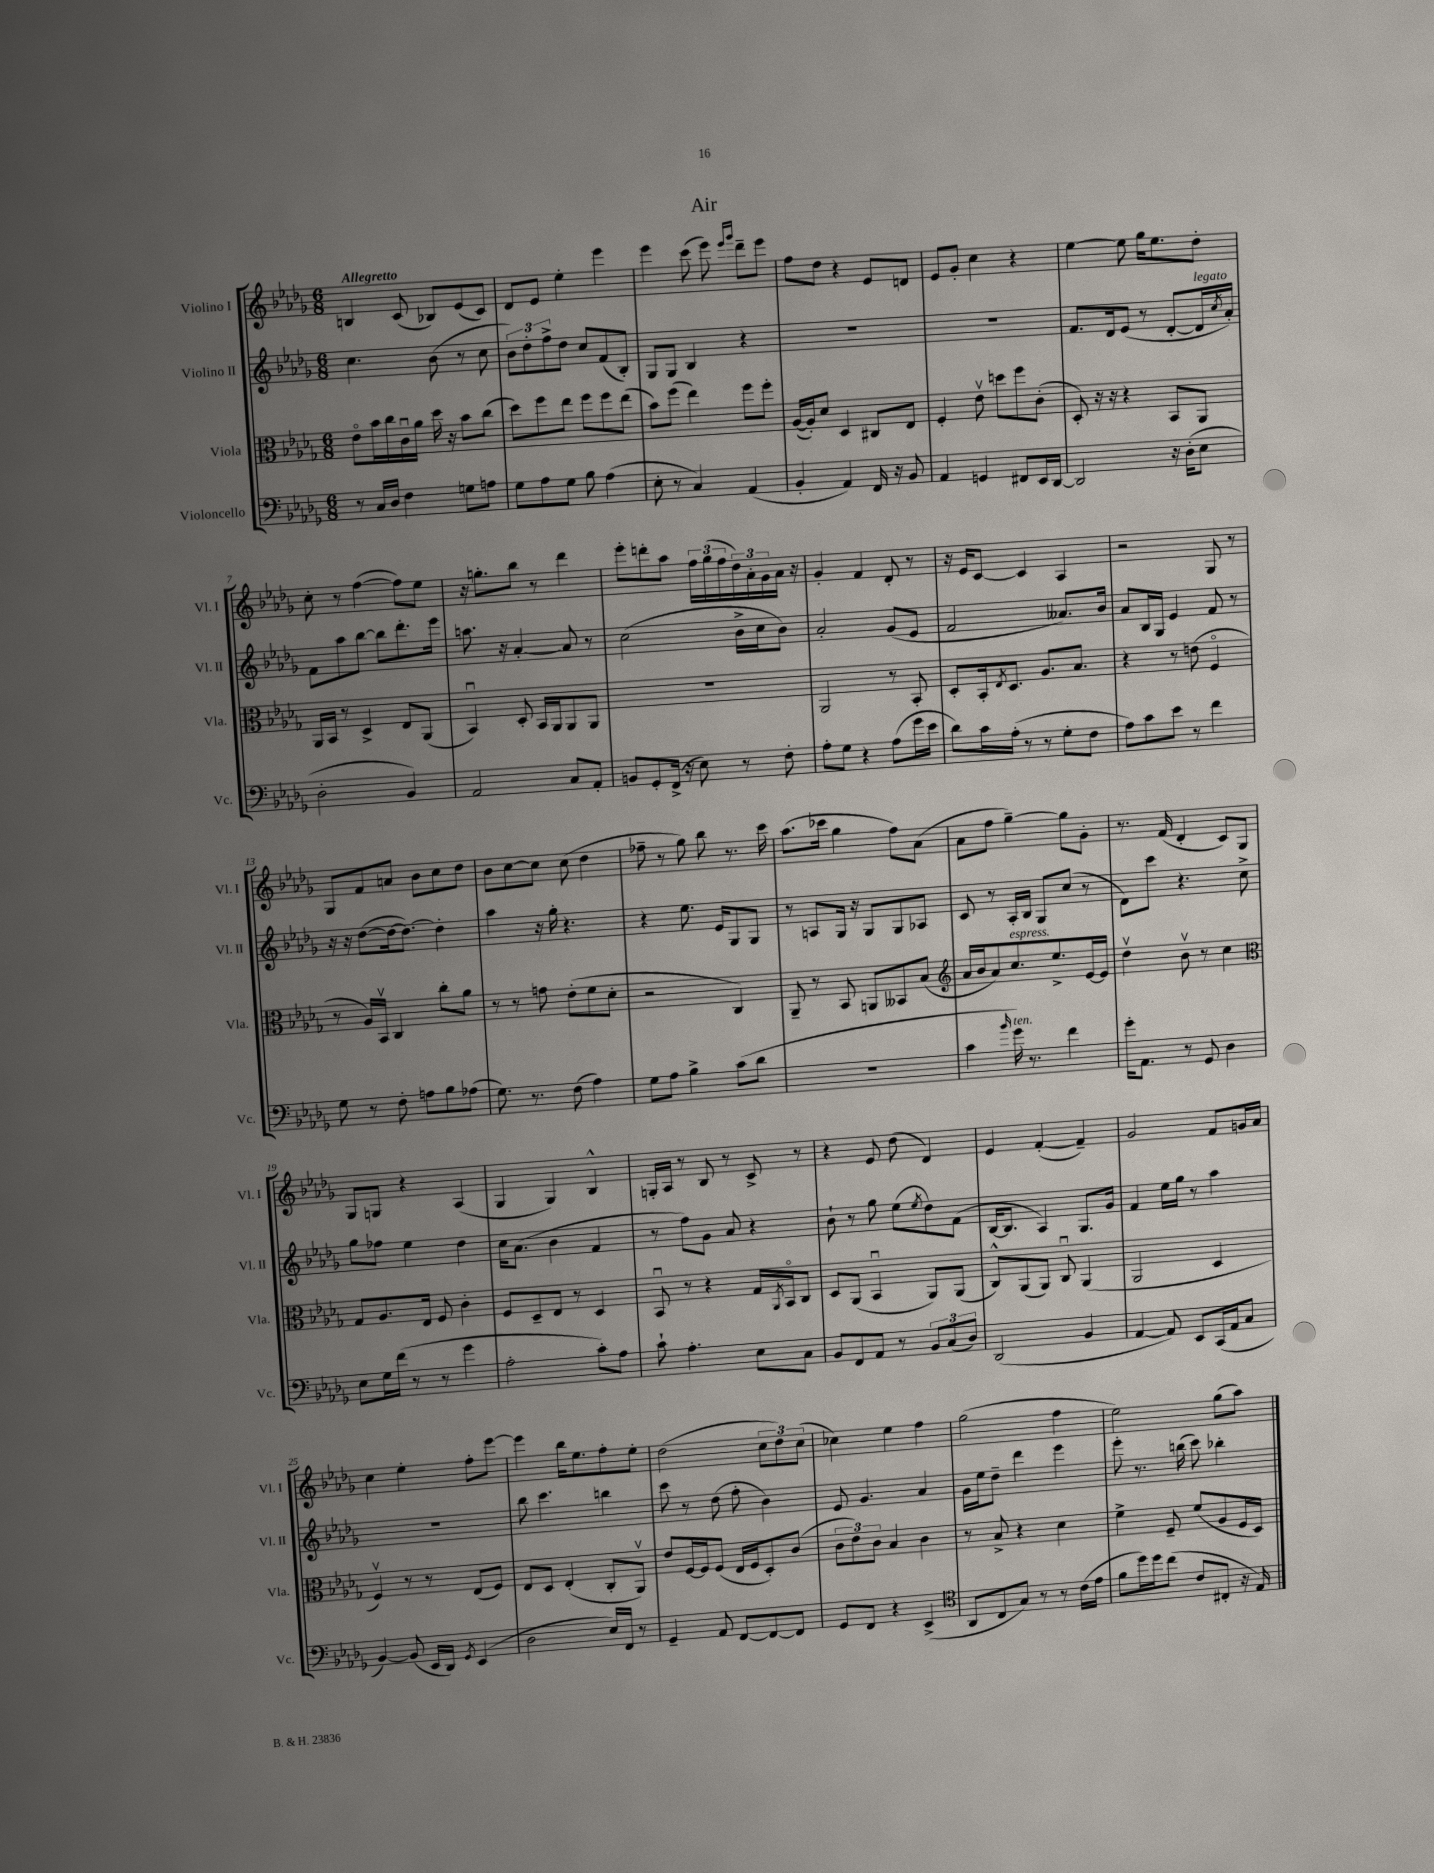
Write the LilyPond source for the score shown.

\header { title = "Air" }
<<
\new StaffGroup <<
\new Staff = "s0" \with { instrumentName = "Violino I" shortInstrumentName = "Vl. I" } {
    \clef treble \key des \major \numericTimeSignature \time 6/8 \tempo "Allegretto"
    b4 c'8( bes8) ees'8( c'8) |
    des'8 ees'8 ees''4-. ees'''4 |
    ees'''4 c'''8( ees'''8) \grace { ees'''16 ges'''16 } des'''8-- ees'''8 |
    f''8 des''8 r4 ees'8 d'8 |
    ees'8 ges'8-. c''4 r4 |
    ees''4~ ees''8 ges''16 ees''8. des''8-. |
    c''8-. r8 f''4~( f''8) ees''8 |
    r16 g''8.-. bes''8 r8 des'''4 |
    ees'''8-. d'''8-. aes''8 \tuplet 3/2 { f''16 ges''16( f''16 } \tuplet 3/2 { des''16) aes'16-. ges'16 } aes'16 r16 |
    ges'4-. f'4 des'8-. r8 |
    r16 ees'16 c'8~ c'4 aes4 |
    r2 ges8 r8 |
    ges8 f'8 a'8 bes'8 c''8 des''8 |
    bes'8 c''8~ c''8 c''8( des''4 |
    fes''8-- r8 ges''8) bes''8 r8. c'''16 |
    aes''8.( ces'''16 ges''4 f''8) aes'8( |
    aes'8 f''8 ges''4~--) ges''8 ges'8-. |
    r8. f'16( des'4-. c'8) ges8 |
    ges8 g8 r4 aes4( |
    ges4 ges4) bes4-^ |
    g16-. aes16 r8 bes8 r8 c'8-> r8 |
    r4 ees'8 des''8( des'4) |
    ees'4 f'4~-.( f'4--) |
    ges'2 f'8 g'16 aes'16 |
    c''4 ees''4-. f''8-. ees'''8~ |
    ees'''4 bes''16 ees''8. f''8-. ees''8-. |
    des''2( \tuplet 3/2 { c''8 des''8) c''8( } |
    ces''4) ees''4 f''4 |
    ges''2( f''4 |
    ees''2) ges''8( aes''8) \bar "|." |
}
\new Staff = "s1" \with { instrumentName = "Violino II" shortInstrumentName = "Vl. II" } {
    \clef treble \key des \major \numericTimeSignature \time 6/8
    c''4. bes'8( r8 c''8 |
    \tuplet 3/2 { bes'8) des''8-. f''8-> } des''8 c''8 f'8( bes8-.) |
    ges8 ges8 bes4 r4 |
    R2. |
    R2. |
    f'8. des'16 ees'8( r8 des'8~-. des'16^\markup { \italic "legato" } \acciaccatura { c''8 } aes'16-.) |
    f'8 aes''8 bes''8~ bes''8 des'''8.-. ees'''16 |
    a''8. r16 aes'4~-. aes'8 r8 |
    c''2( bes'16-> c''16 bes'8) |
    aes'2-. ges'8( ees'8 |
    f'2 aeses'8.) bes'16 |
    aes'8 bes16 ges16 ees'4 f'8 r8 |
    r16 r16 des''8~( des''16~ des''8.~) des''4-. |
    aes''4 r16 ges''16-. r4. |
    r4 ees''8. ees'16 ges8 ges8 |
    r8 a8 ges16 r16 ges8 ges8 aes8 |
    c'8 r8 aes16-. bes16 ges8 c''8( r8 |
    des'8) c'''8 r4. c''8-> |
    ges''8 fes''8 ees''4 des''4 |
    c''16 aes'8.( bes'4 f'4 |
    r8 f''8) ges'8 aes'8 r4 |
    bes'8-! r8 ges''8 ees''8( \acciaccatura { ees''8 } des''8) f'8( |
    bes16~ bes8. aes4) ges8. ges'16 |
    f'4 ees''16 ges''16 r8 aes''4 |
    R2. |
    bes''8 c'''4. b''4 |
    c'''8 r8 des''8( f''8-. bes'4) |
    ees'8 ges'4. aes'4 |
    ges'16 ees''16 des''8-- des'''4 ees'''4 |
    ees'''8-. r8. b''16( c'''8) bes''4-. \bar "|." |
}
\new Staff = "s2" \with { instrumentName = "Viola" shortInstrumentName = "Vla." } {
    \clef alto \key des \major \numericTimeSignature \time 6/8
    ees'8\flageolet bes'16 c''16 c'16\downbow aes'16 des''16 r16 bes'8 c''8( |
    des''8) f''8 ees''8 f''8 f''8 ees''8( |
    bes'8) f''8( ees''4) f''8 f''8-. |
    aes16~( aes16-.) des'8 des4 cis8 ees8 |
    f4-. ees'8\upbow d''8 f''8 c'8-.( |
    des8-.) r16 r16 r4 bes,8 aes,8 |
    aes,16 bes,16 r8 des4-> ees8 aes,8( |
    bes,4\downbow) des8-. bes,16 aes,16 aes,8 aes,8 |
    R2. |
    aes,2 r8 bes,8-. |
    des8-. bes,16-. \acciaccatura { ees8 } des8. aes8. bes8. |
    r4 r8 e'8( f4\flageolet |
    r8 aes16) bes,16\upbow c4 c''8-. aes'8 |
    r8 r8 g'8 ees'8-.( f'8 des'8-. |
    r2 c4) |
    aes,8-- r8 bes,8 a,8 beses,8 bes8( |
    \clef treble aes'16 bes'16 aes'8) c''8.^\markup { \italic "espress." } ees''8.-> ees'16~ ees'16 |
    des''4\upbow bes'8\upbow r8 c''4 |
    \clef alto ges8 aes8. ees16 f8 c'4-. |
    f8 des8-- ees8 r8 des4 |
    bes,8\downbow r8 r4 ges16 \acciaccatura { aes,8 } bes,16\flageolet c8 |
    des8 aes,8( bes,4\downbow aes,8) aes,8( |
    c8-^) aes,8( aes,8) c8\downbow aes,4( |
    aes,2 des4 |
    f4\upbow) r8 r8 ees8( f8) |
    ees8 des8 ees4-.( c8-. aes,8\upbow) |
    ees'8 f16~ f16 f8( ees16 f16 des8-.) c'8( |
    \tuplet 3/2 { c'8 ees'8) c'8 } bes4 c'4 |
    r8 bes8-> r4 des'4 |
    f'4-> f8-- f'8( aes8 f16 des16) \bar "|." |
}
\new Staff = "s3" \with { instrumentName = "Violoncello" shortInstrumentName = "Vc." } {
    \clef bass \key des \major \numericTimeSignature \time 6/8
    r8 c16 des16 f4 g8 a8 |
    ges8 aes8 ges8 bes8 aes4( |
    ees8-. r8 c4) aes,4( |
    bes,4-. aes,4) f,16 r16 bes,8 |
    aes,4 g,4 fis,8 ees,16 des,16~ |
    des,2 r16 des16-.( ees8 |
    des2-. bes,4) |
    aes,2 c8 aes,8-. |
    b,8 ges,8-. f,16->( r16 ees8) r8 f8-. |
    aes8-. ges8 r4 aes8( ges'16 ees'16 |
    des'8) c'16 aes16-.( r8 r8 ges8-. f8 |
    aes8) c'8 ees'8 r8 f'4 |
    ges8 r8 f8-. a8 bes8 aes8( |
    ges8.) r8. f8( aes4) |
    ges8 aes8 bes4-> c'8( des'8 |
    R2. |
    c'4 \grace { bes'16 } ges'16^\markup { \italic "ten." }) r8. f'4 |
    ges'16-. aes,8. r8 ges,8 des4 |
    ees8 ges16 f'16( r8 r8 ges'4 |
    aes2-. c'8-.) aes8 |
    c'8-! aes4.-. ees8 c8 |
    bes,8 f,8 aes,8 r8 \tuplet 3/2 { bes,8 c8( des8) } |
    des,2( bes,4 |
    aes,4~ aes,8) ees,8 c,16( aes,16 c8 |
    bes,4~) bes,8( ees,16 des,16) \acciaccatura { ges,8 } ees,4( |
    des2 ees16) f,16 r8 |
    ges,4-- aes,8 f,8~ f,8~ f,8 |
    ges,8 f,8 r4 ees,4->( |
    \clef tenor aes,8 c8 ges8) r8 r8 c'16( ees'16 |
    f'8 des''16) des''16 c''8( c'8 cis8-. r16 ees16) \bar "|." |
}
>>
>>
